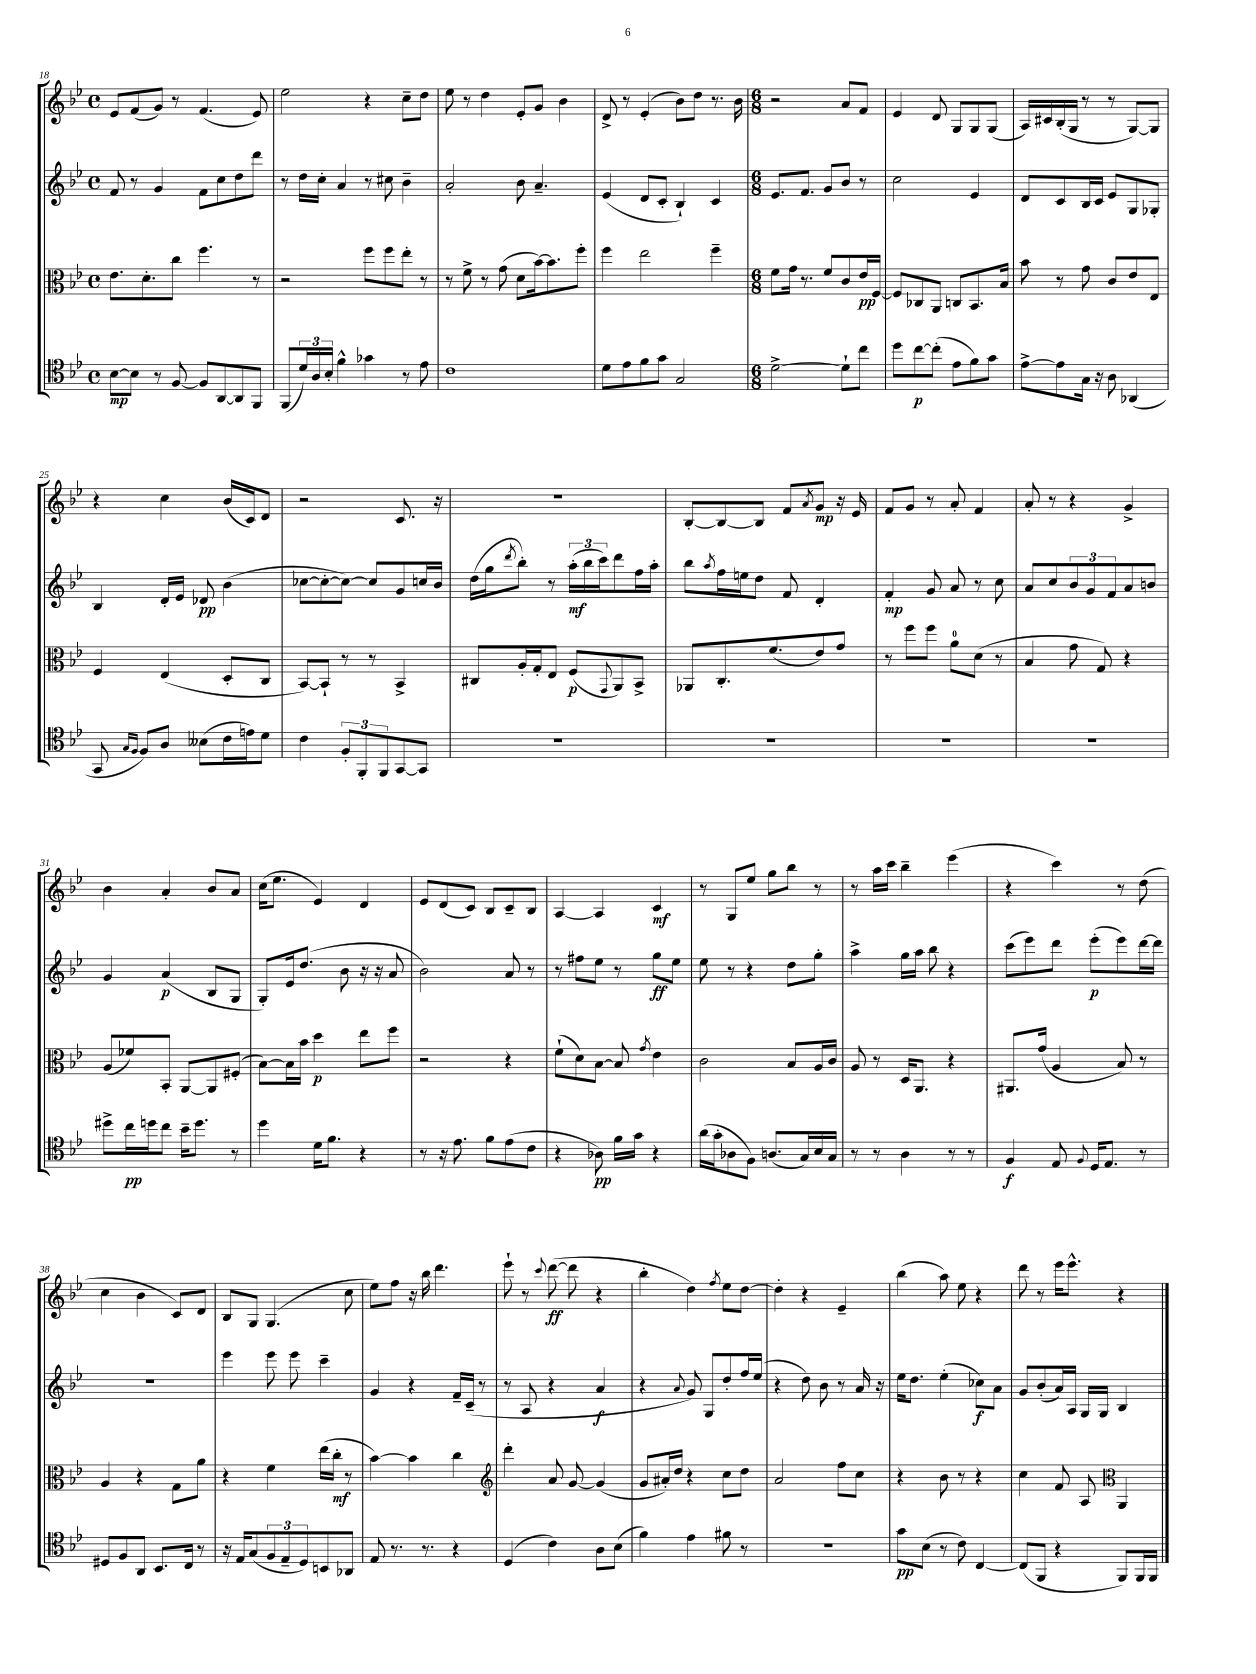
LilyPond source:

<<
\new StaffGroup <<
\new Staff = "s0" {
    \clef treble \key bes \major \defaultTimeSignature \time 4/4
    ees'8 f'8( g'8) r8 f'4.( ees'8) |
    ees''2 r4 c''8-- d''8 |
    ees''8 r8 d''4 ees'8-. g'8 bes'4 |
    d'8-> r8 ees'4-.( bes'8) d''8 r8. bes'16 |
    \numericTimeSignature \time 6/8 r2 a'8 f'8 |
    ees'4 d'8 g8 g8 g8( |
    a16) cis'16 bes16-.( g16 r8 r8 g8~) g8 |
    r4 c''4 bes'16( c'16) d'8 |
    r2 c'8. r16 |
    R2. |
    bes8~-. bes8~ bes8 f'8 \acciaccatura { a'8 } g'8\mp r16 ees'16 |
    f'8 g'8 r8 a'8-. f'4 |
    a'8-. r8 r4 g'4-> |
    bes'4 a'4-. bes'8 a'8 |
    c''16( ees''8. ees'4) d'4 |
    ees'8 d'8( c'8) bes8 c'8-- bes8 |
    a4~ a4 c'4\mf |
    r8 g8 ees''8 g''8 bes''8 r8 |
    r8 a''16 c'''16 bes''4-- ees'''4( |
    r4 c'''4) r8 d''8( |
    c''4 bes'4 c'8) d'8 |
    bes8 g8 g4.( c''8 |
    ees''8) f''8 r16 bes''16 d'''4. |
    ees'''8-! r8 \appoggiatura { c'''8 } d'''8~\ff( d'''8 r4 |
    bes''4-. d''4) \acciaccatura { f''8 } ees''8 d''8~ |
    d''4-. r4 ees'4-- |
    bes''4( a''8) ees''8 r4 |
    d'''8 r8 ees'''16 ees'''8.-^ r4 \bar "|." |
}
\new Staff = "s1" {
    \clef treble \key bes \major \defaultTimeSignature \time 4/4
    f'8 r8 g'4 f'8 c''8 d''8 d'''8 |
    r8 d''16 c''16-. a'4 r8 cis''8 bes'4-- |
    a'2-. bes'8 a'4.-- |
    ees'4( d'8 c'8-. bes4-!) c'4 |
    \numericTimeSignature \time 6/8 ees'8. f'8. g'8 bes'8 r8 |
    c''2 ees'4 |
    d'8 c'8 bes16 c'16 ees'8 g8 ges8-. |
    bes4 d'16-. ees'16 des'8\pp bes'4( |
    ces''8~ ces''8~-. ces''8~) ces''8 g'8 c''16 bes'16 |
    d''16( g''16 \acciaccatura { d'''8 } bes''8-.) r8 \tuplet 3/2 { a''16-.\mf( bes''16 c'''16) } d'''8 f''16 a''16-. |
    bes''8 \acciaccatura { a''8 } f''16 e''16 d''8 f'8 d'4-. |
    f'4-.\mp g'8 a'8 r8 c''8 |
    a'8 c''8 \tuplet 3/2 { bes'8 g'8 f'8 } a'8 b'8 |
    g'4 a'4\p( bes8 g8 |
    g8-.) ees'16 d''8.( bes'8 r16 r16 a'8 |
    bes'2) a'8 r8 |
    r8 fis''8 ees''8 r8 g''8\ff ees''8 |
    ees''8 r8 r4 d''8 g''8-. |
    a''4-> g''16 a''16 bes''8 r4 |
    c'''8( ees'''8) d'''8 ees'''8-.\p( ees'''8) d'''16~ d'''16 |
    R2. |
    ees'''4 ees'''8 ees'''8 c'''4-- |
    g'4 r4 f'16-- c'16--( r8 |
    r8 a8 r4 a'4\f |
    r4 \appoggiatura { a'8 } g'8) g8 d''8-. f''16 ees''16( |
    r4 d''8) bes'8 r8 a'16 r16 |
    ees''16 d''8. ees''4-.( ces''8\f) a'8 |
    g'8 bes'8-.( a'16) a16 g16 g16 bes4 \bar "|." |
}
\new Staff = "s2" {
    \clef alto \key bes \major \defaultTimeSignature \time 4/4
    ees'8. d'8.-. c''8 f''4. r8 |
    r2 f''8 f''8 ees''8-. r8 |
    r8 f'8-> r8 g'8( d'8 bes'16~) bes'8. f''8-. |
    f''4 ees''2 f''4-- |
    \numericTimeSignature \time 6/8 f'8 g'16 r8. f'8 c'8 ees'16\pp f16~ |
    f8 ces8 a,8 c8 bes,8. bes16 |
    bes'8 r8 g'8 c'8 ees'8 ees8 |
    f4 ees4( d8-. c8 |
    bes,8~) bes,8-! r8 r8 bes,4-> |
    cis8 a16-. g16-. ees8 f8\p( \appoggiatura { g,8 } a,8) bes,8-> |
    aes,8 c8.-. f'8.( ees'8) g'8 |
    r8 f''8 f''8 a'8-0 d'8( r8 |
    bes4 g'8 g8) r4 |
    a8( fes'8) bes,8-. a,8~ a,8 fis8-.( |
    bes8~) bes16 bes'16 d''4\p ees''8 f''8 |
    r2 r4 |
    f'8-!( d'8) bes8~ bes8 \acciaccatura { g'8 } ees'4 |
    c'2 bes8 a16 c'16 |
    a8 r8 d16 a,8. r4 |
    ais,8. g'16( a4 bes8) r8 |
    a4 r4 g8 a'8 |
    r4 f'4 ees''16( c''16-.\mf r8 |
    bes'4~) bes'4 c''4 |
    \clef treble d'''4-. a'8 g'8~ g'4( |
    g'8 ais'16-.) d''16 r4 c''8 d''8 |
    a'2 f''8 c''8 |
    r4 bes'8 r8 r4 |
    c''4 f'8 a8 \clef alto a,4 \bar "|." |
}
\new Staff = "s3" {
    \clef tenor \key bes \major \defaultTimeSignature \time 4/4
    bes8~\mp bes8 r8 f8~ f8 a,8~ a,8 f,8 |
    f,8( \tuplet 3/2 { d'16) a16 bes16-. } f'4-^ ges'4 r8 ees'8 |
    c'1 |
    d'8 ees'8 f'8 g'8 g2 |
    \numericTimeSignature \time 6/8 d'2~-> d'8-! c''8 |
    d''8 c''8~\p c''8-.( ees'8 f'8) g'8 |
    ees'8~-> ees'8 g16 r16 a8 aes,4( |
    g,8 \grace { g16 f16 } f8) a8 beses8( c'16 e'16) d'8 |
    c'4 \tuplet 3/2 { f8-. f,8-. f,8 } g,8~ g,8 |
    R2. |
    R2. |
    R2. |
    R2. |
    dis''8-> c''16\pp d''16 c''8 bes'16-- d''8. r8 |
    d''4 d'16 f'8. r4 |
    r8 r16 ees'8. f'8 ees'8( c'8 |
    r4 aes8\pp) f'16 g'16 r4 |
    a'16( g'16-. aes8 f8) a8.( g16) bes16 g16 |
    r8 r8 a4 r8 r8 |
    f4\f ees8 \appoggiatura { f8 } d16 ees8. r8 |
    dis8 f8 a,8 bes,8. c16 r8 |
    r16 ees16 g8( \tuplet 3/2 { f8 ees8-- d8) } b,8 aes,8 |
    ees8 r8. r8. r4 |
    d4( c'4) a8 bes8( |
    f'4) ees'4 fis'8 r8 |
    R2. |
    g'8\pp bes8( r8 c'8) c4~ |
    c8( f,8 r4 f,8) f,16 f,16 \bar "|." |
}
>>
>>
\layout { \context { \Score currentBarNumber = #18 } }
